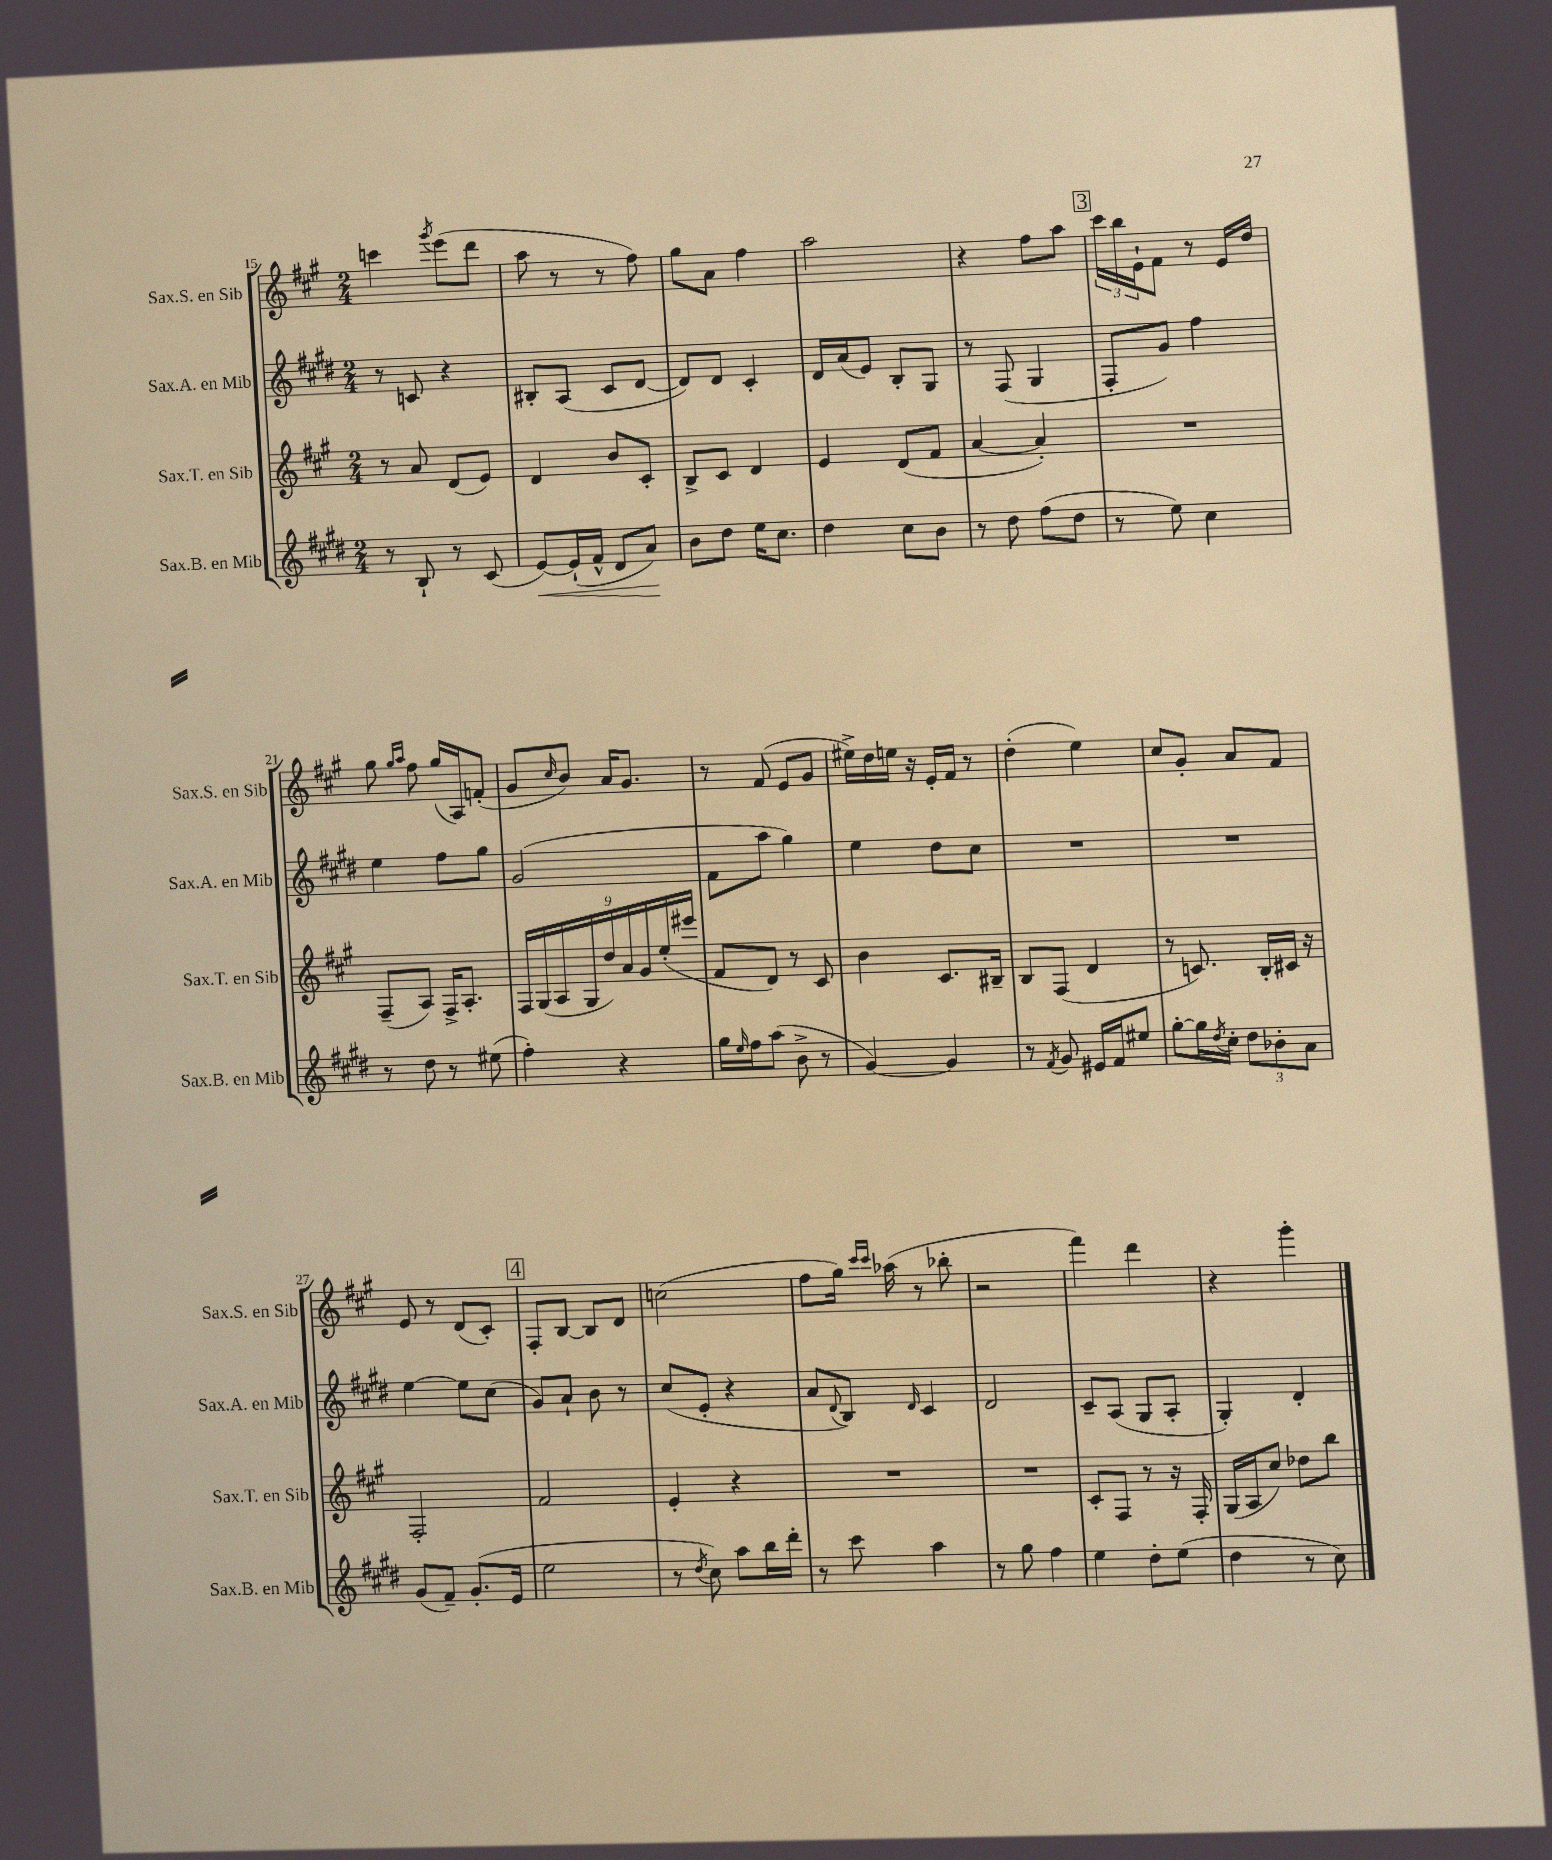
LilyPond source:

<<
\new StaffGroup <<
\new Staff = "s0" \with { instrumentName = "Sax.S. en Sib" shortInstrumentName = "Sax.S. en Sib" } {
    \clef treble \key a \major \numericTimeSignature \time 2/4
    c'''4 \acciaccatura { gis'''8 } e'''8( d'''8 |
    a''8 r8 r8 fis''8) |
    gis''8 a'8 fis''4 |
    a''2 |
    r4 fis''8 a''8 |
    \mark \markup { \box "3" } \tuplet 3/2 { cis'''16 b''16 e'16-! } fis'8 r8 e'16 d''16 |
    gis''8 \grace { gis''16 a''16 } fis''8 gis''16( a16) f'8-.( |
    gis'8 \grace { cis''16 } b'8) a'16 gis'8. |
    r8 fis'8( e'8 gis'8 |
    eis''16->) d''16 e''16 r16 e'16-. fis'16 r8 |
    d''4-.( e''4) |
    cis''8 gis'8-. a'8 fis'8 |
    e'8 r8 d'8( cis'8-.) |
    \mark \markup { \box "4" } fis8-. b8~ b8 d'8 |
    c''2( |
    fis''8 gis''16) \grace { cis'''16 cis'''16 } aes''16( r8 bes''8-. |
    r2 |
    fis'''4) d'''4 |
    r4 gis'''4-. \bar "|." |
}
\new Staff = "s1" \with { instrumentName = "Sax.A. en Mib" shortInstrumentName = "Sax.A. en Mib" } {
    \clef treble \key e \major \numericTimeSignature \time 2/4
    r8 c'8 r4 |
    bis8-. a8( cis'8 dis'8~ |
    dis'8) dis'8 cis'4-. |
    dis'16 a'16( e'8) b8-. gis8 |
    r8 fis8( gis4 |
    \mark \markup { \box "3" } fis8-. gis'8) fis''4 |
    e''4 fis''8 gis''8 |
    gis'2( |
    fis'8 a''8 gis''4) |
    e''4 dis''8 cis''8 |
    R2 |
    R2 |
    e''4~ e''8 cis''8( |
    \mark \markup { \box "4" } gis'8) a'8-! b'8 r8 |
    cis''8( e'8-. r4 |
    a'8 \appoggiatura { dis'8 } b8) \grace { dis'16 } cis'4 |
    dis'2 |
    cis'8-- a8( gis8 a8-. |
    gis4-.) dis'4-. \bar "|." |
}
\new Staff = "s2" \with { instrumentName = "Sax.T. en Sib" shortInstrumentName = "Sax.T. en Sib" } {
    \clef treble \key a \major \numericTimeSignature \time 2/4
    r8 a'8 d'8( e'8) |
    d'4 b'8 cis'8-. |
    b8-> cis'8 d'4 |
    e'4 d'8( fis'8 |
    a'4~ a'4-.) |
    \mark \markup { \box "3" } R2 |
    fis8--( a8) fis16-> a8.-. |
    \tuplet 9/8 { fis16 gis16( a16 gis16 d''16) a'16 gis'16 e''16-.( eis'''16 } |
    fis'8 d'8) r8 cis'8 |
    b'4 cis'8. bis16-- |
    b8 fis8( d'4 |
    r8 c'8.) b16-. cis'16 r16 |
    fis2-. |
    \mark \markup { \box "4" } fis'2 |
    e'4-. r4 |
    R2 |
    R2 |
    cis'8-. fis8 r8 r16 fis16-. |
    gis16( a16 cis''8) des''8 b''8 \bar "|." |
}
\new Staff = "s3" \with { instrumentName = "Sax.B. en Mib" shortInstrumentName = "Sax.B. en Mib" } {
    \clef treble \key e \major \numericTimeSignature \time 2/4
    r8 b8-! r8 cis'8( |
    e'8~\<) e'16-!( fis'16-^ dis'8 a'8\!) |
    b'8 dis''8 e''16 cis''8. |
    dis''4 cis''8 b'8 |
    r8 dis''8 fis''8( dis''8 |
    \mark \markup { \box "3" } r8 e''8) cis''4 |
    r8 dis''8 r8 eis''8( |
    fis''4-.) r4 |
    gis''16 \grace { e''16 } fis''16 a''8( b'8-> r8 |
    gis'4~) gis'4 |
    r8 \acciaccatura { fis'8 } gis'8 eis'16 fis'16 eis''8 |
    gis''8~-. gis''16 \acciaccatura { dis''8 } cis''16-. \tuplet 3/2 { dis''8 bes'8-. a'8 } |
    gis'8( fis'8--) gis'8.-.( e'16 |
    \mark \markup { \box "4" } e''2 |
    r8 \acciaccatura { dis''8 } cis''8) a''8 b''16 dis'''16-. |
    r8 cis'''8 a''4 |
    r8 gis''8 fis''4 |
    e''4 dis''8-. e''8( |
    dis''4 r8 cis''8) \bar "|." |
}
>>
>>
\layout { \context { \Score currentBarNumber = #15 } }
